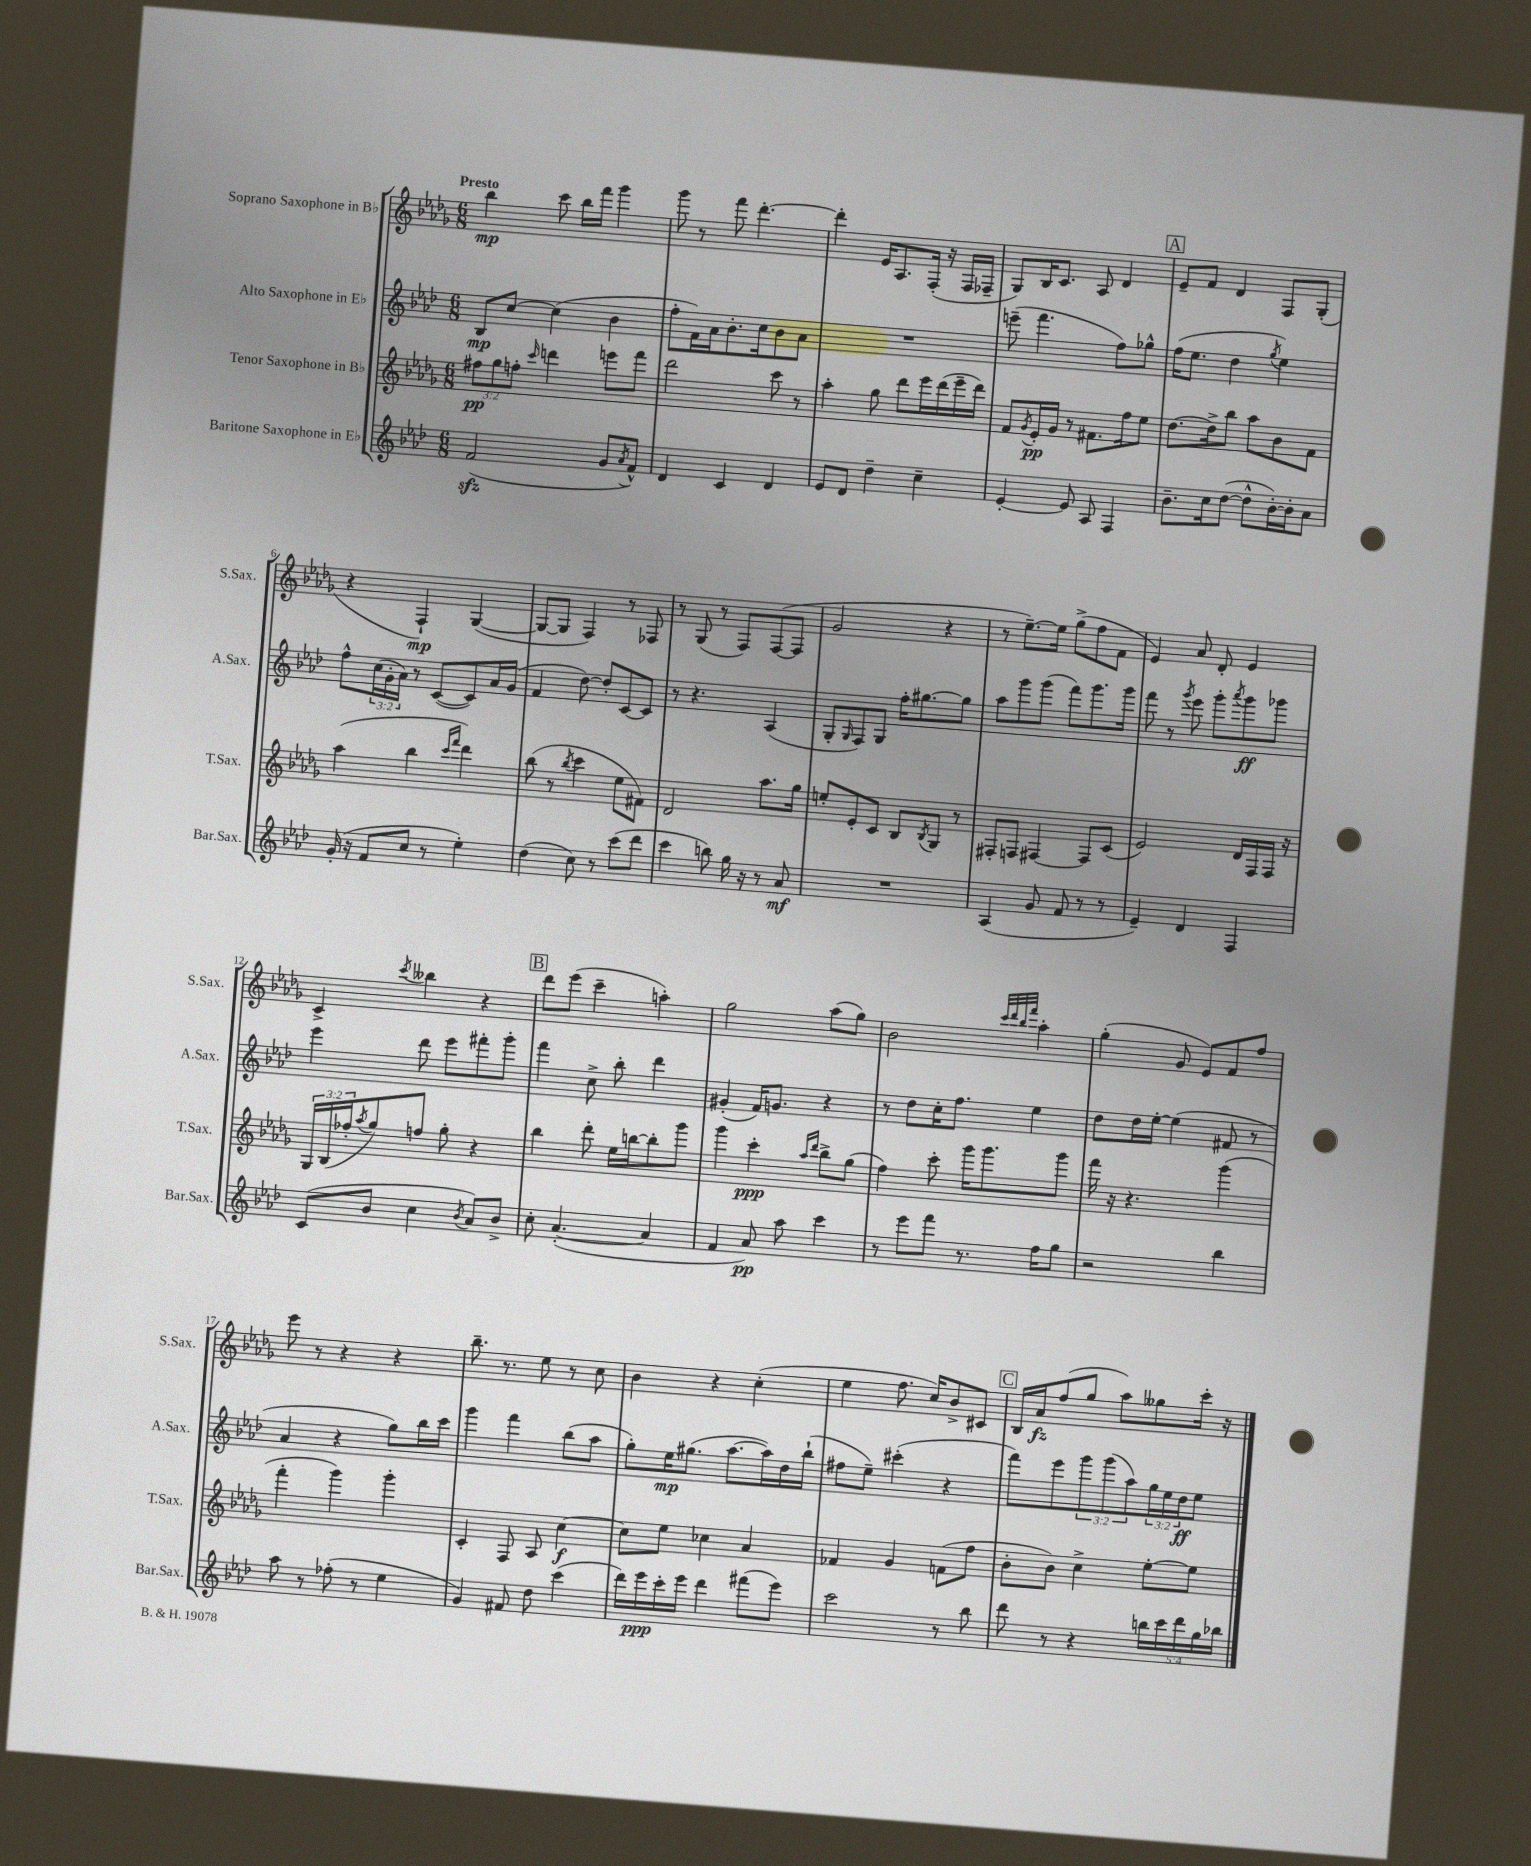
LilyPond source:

<<
\new StaffGroup <<
\new Staff = "s0" \with { instrumentName = "Soprano Saxophone in Bb" shortInstrumentName = "S.Sax." } {
    \clef treble \key des \major \numericTimeSignature \time 6/8 \tempo "Presto"
    bes''4\mp c'''8 bes''16 f'''16 ges'''4 |
    ges'''8 r8 f'''8 des'''4.~-. |
    des'''4-. ees'16 aes8. f16-.( r16 f16 fes16-- |
    ges8) bes16 c'8. aes8 des'4 |
    \mark \markup { \box "A" } ees'8-- f'8 des'4 f8 ges8-.( |
    r4 f4-!\mp) ges4~( |
    ges8~ ges8 f4) r8 fes8 |
    r8 ges8( r8 f8) f8~( f8 |
    ges'2 r4 |
    r8 ees''8.~--) ees''16 ges''8->( f''8 f'8 |
    ees'4) aes'8 des'8-. ees'4 |
    c'4-> \acciaccatura { c'''8 } beses''4 r4 |
    \mark \markup { \box "B" } des'''8 ees'''8( c'''4-- a''4-.) |
    ges''2 aes''8( ges''8) |
    bes'2 \grace { c'''32 des'''32 bes''32 f'''32 } aes''4-. |
    ges''4-.( ges'8 ees'8) f'8 f''8 |
    ees'''8 r8 r4 r4 |
    bes''8.-- r8. ees''8 r8 c''8 |
    bes'4 r4 c''4-.( |
    ees''4 f''8. c''16) bes'8-> cis'8 |
    \mark \markup { \box "C" } bes16 aes'16\fz f''8( ges''8 aes''8) geses''8 c'''16-. r16 \bar "|." |
}
\new Staff = "s1" \with { instrumentName = "Alto Saxophone in Eb" shortInstrumentName = "A.Sax." } {
    \clef treble \key aes \major \numericTimeSignature \time 6/8 \override Staff.TupletNumber.text = #tuplet-number::calc-fraction-text
    bes8\mp c''8~ c''4( bes'4 |
    f''8-. f'16) aes'16 bes'8.-. c''16 bes'8 aes'8 |
    R2. |
    e'''8--( f'''4. f''8) ges''8-^ |
    \mark \markup { \box "A" } f''16( ees''8. des''4 \acciaccatura { g''8 } ees''4) |
    f''8-^ \tuplet 3/2 { c''16( g'16-. aes'16) } r8 c'8~( c'8) aes'16 g'16( |
    f'4 des''8~) des''8-. c'8~ c'8 |
    r8 r4. aes4( |
    g8-. \grace { g16 } f8) g8 f''16-. gis''8.~ gis''8 |
    aes''8 g'''8 g'''8( f'''8) g'''8. g'''16 |
    f'''8 r8 \acciaccatura { g'''8 } ees'''8 g'''8-. \acciaccatura { aes'''8 } g'''8\ff ges'''8 |
    ees'''4 des'''8 ees'''8 fis'''8-. g'''8-. |
    \mark \markup { \box "B" } f'''4 c''8-> bes''8-. des'''4 |
    gis'4-.( f'16) g'8. r4 |
    r8 des''8 c''16-. f''8. ees''4 |
    des''8 des''16 ees''16~-. ees''4( fis'8 r8 |
    aes'4 r4 g''8) bes''16 c'''16 |
    g'''4 f'''4 bes''8( aes''8 |
    g''8-.) ees''16\mp gis''8.( aes''8.~ aes''16) des''16 bes''16-!( |
    fis''8 ees''8--) cis'''4-.( r4 |
    \mark \markup { \box "C" } f'''8) ees'''8 \tuplet 3/2 { g'''8 g'''8( aes''8) } \tuplet 3/2 { g''16 ees''16 des''16\ff } ees''8 \bar "|." |
}
\new Staff = "s2" \with { instrumentName = "Tenor Saxophone in Bb" shortInstrumentName = "T.Sax." } {
    \clef treble \key des \major \numericTimeSignature \time 6/8 \override Staff.TupletNumber.text = #tuplet-number::calc-fraction-text
    \tuplet 3/2 { fis''8\pp ges''8 f''8-. } \grace { c'''16 } d'''4 e'''8 f'''8 |
    des'''2 c'''8 r8 |
    aes''4-. ges''8 des'''8 ees'''16 des'''16( ees'''16-- des'''16) |
    f'8 \acciaccatura { ges'8 } ees'16-.\pp ges'16 r8 fis'8. f''16 ees''8 |
    \mark \markup { \box "A" } des''8.~ des''16-> bes''8 aes''8 bes'8 f'8 |
    aes''4( bes''4 \grace { c'''16 f'''16 } des'''4) |
    bes''8( r8 \acciaccatura { bes''8 } c'''4 ees''8 fis'8) |
    des'2 aes''8. ges''16 |
    e''8-. ees'8-. c'8 bes8 \acciaccatura { bes8 } ges8 r8 |
    fis8-. f8 fis4~ fis8 c'8( |
    ees'2) des'16 f16 f16 r16 |
    \tuplet 3/2 { ges16 bes16( fes''16-. } \acciaccatura { aes''8 } ges''8) f''8 ges''8-. r4 |
    \mark \markup { \box "B" } bes''4 des'''8-. ees''16 b''16~ b''8-. ges'''8 |
    ges'''4 c'''4-.\ppp \grace { aes''16 des'''16 } bes''8-> ges''8( |
    f''4) c'''8-. ges'''16 ges'''8. ges'''8 |
    f'''16 r16 r4. ges'''4( |
    f'''4-. ges'''4) ges'''4-. |
    c'4-. f8 aes8 c''4~\f |
    c''8 ees''8 ces''4 aes'4 |
    fes'4 ges'4 f'8( f''8 |
    \mark \markup { \box "C" } bes'8-. bes'8) c''4-> ees''8~-. ees''8 \bar "|." |
}
\new Staff = "s3" \with { instrumentName = "Baritone Saxophone in Eb" shortInstrumentName = "Bar.Sax." } {
    \clef treble \key aes \major \numericTimeSignature \time 6/8 \override Staff.TupletNumber.text = #tuplet-number::calc-fraction-text
    f'2\sfz( g'8 \acciaccatura { aes'8 } f'8-^) |
    des'4 c'4 des'4 |
    ees'8 des'8 des''4-- c''4-- |
    ees'4~-. ees'8 aes8 f4 |
    \mark \markup { \box "A" } bes'8.-- c''16 des''8~( des''8-^ bes'16~-.) bes'16-. aes'8 |
    g'16-.( r16 f'8 c''8 r8 ees''4-.) |
    des''4( c''8) r8 c'''8( des'''8 |
    c'''4 b''8) g''16 r16 r8 aes'8\mf |
    R2. |
    aes4( g'8 f'8 r8 r8 |
    ees'4--) des'4 f4 |
    c'8( bes'8 c''4 \acciaccatura { bes'8 } aes'8) bes'8-> |
    \mark \markup { \box "B" } c''8-. aes'4.~-.( aes'4 |
    f'4 aes'8\pp) aes''8 c'''4 |
    r8 ees'''8 f'''8 r8. f''16 g''8 |
    r2 bes''4 |
    aes''8 r8 fes''8-.( r8 ees''4 |
    g'4) fis'8 des''8 c'''4( |
    des'''16) ees'''16\ppp c'''16-. ees'''16 des'''4 fis'''8( ees'''8) |
    c'''2 r8 bes''8 |
    \mark \markup { \box "C" } des'''8 r8 r4 \tuplet 5/4 { b''16 c'''16 des'''16 g''16 bes''16 } \bar "|." |
}
>>
>>
